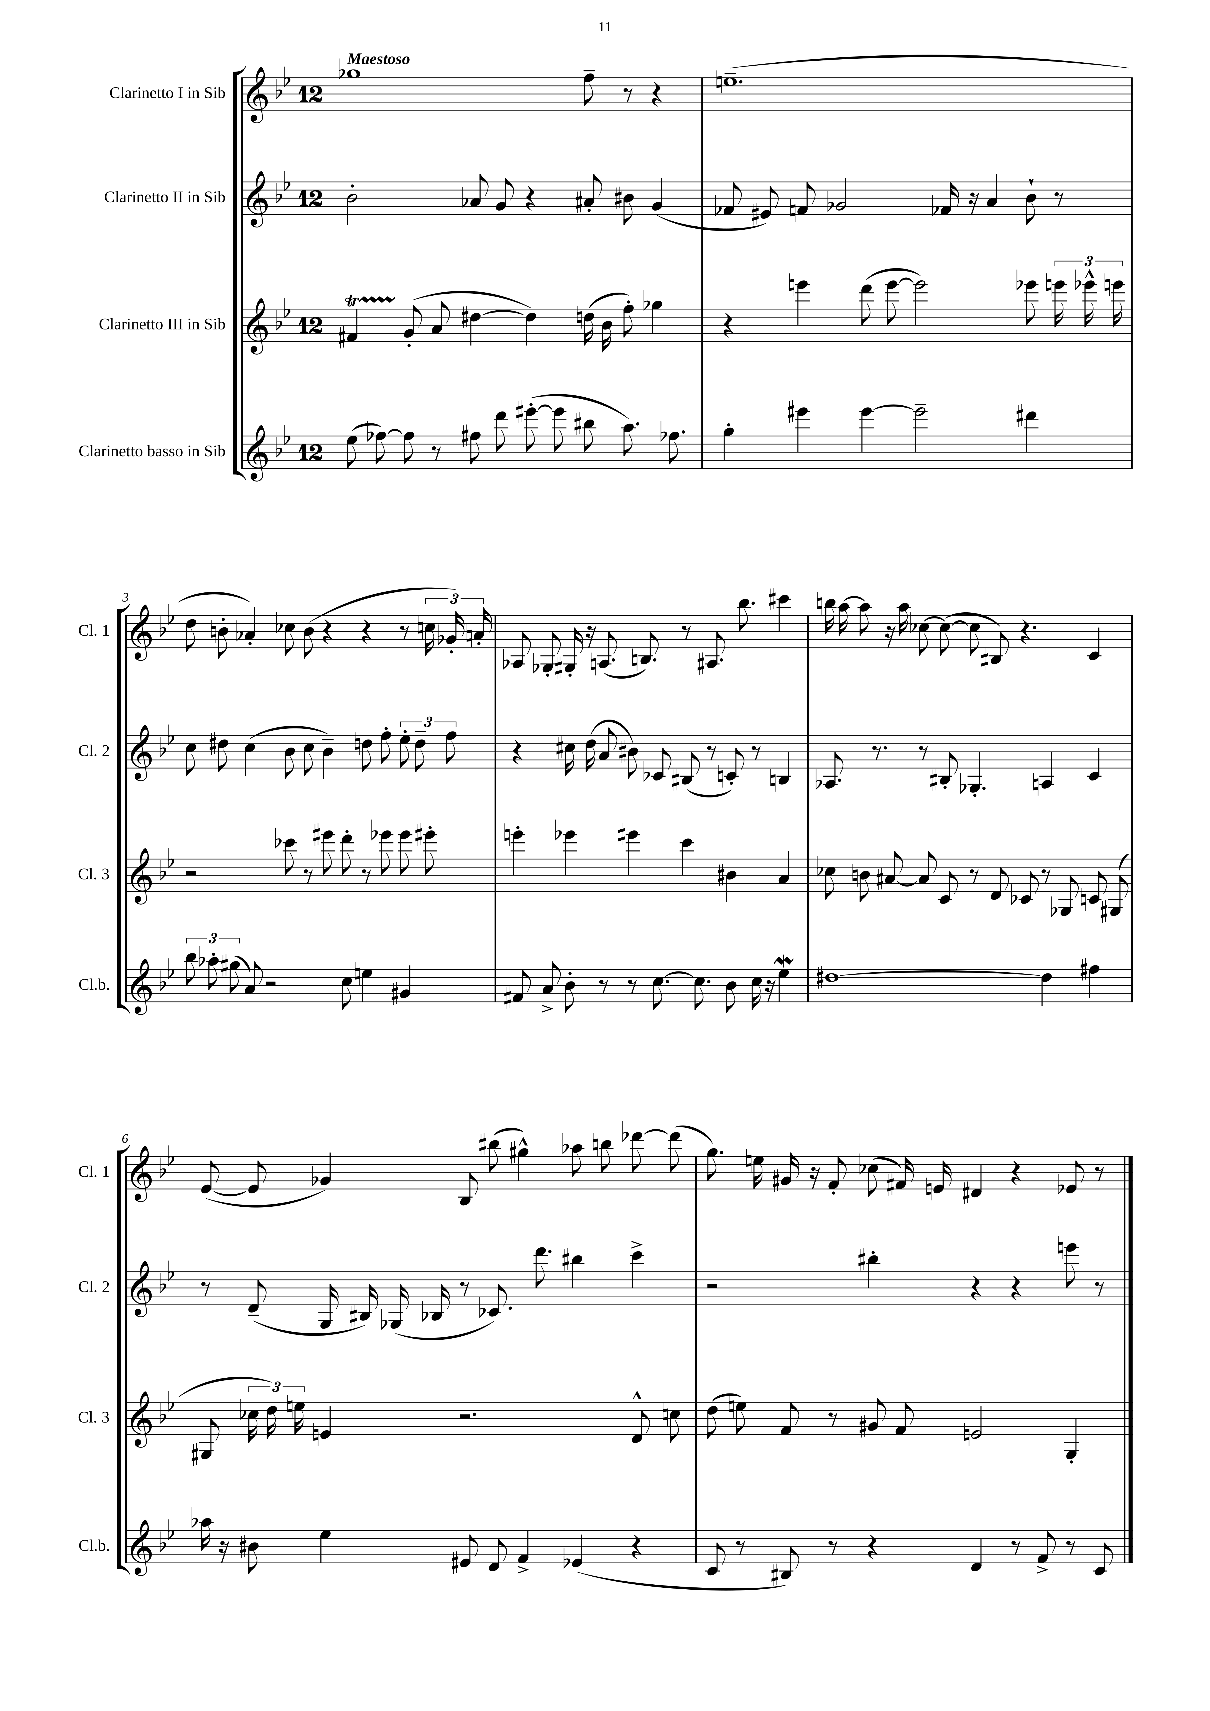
<<
\new StaffGroup <<
\new Staff = "s0" \with { instrumentName = "Clarinetto I in Sib" shortInstrumentName = "Cl. 1" } {
    \clef treble \key bes \major \once \override Staff.TimeSignature.style = #'single-digit \time 12/8 \tempo "Maestoso"
    \autoBeamOff ges''1 f''8-- r8 r4 |
    e''1.--( |
    d''8 b'8-. aes'4-.) ces''8 b'8( r4 r4 r8 \tuplet 3/2 { c''16 ges'16-.) a'16-. } |
    aes8 ges8-. gis16-. r16 a8.( b8.) r8 ais8. bes''8. cis'''4 |
    b''16 a''16~ a''8 r16 a''16 ces''8~ ces''8~( ces''8 bis8) r4. c'4 |
    ees'8~( ees'8 ges'4) bes8 bis''8( gis''4-^) aes''8 b''8 des'''8~ des'''8( |
    g''8.) e''16 gis'16 r16 f'8-. ces''8( fis'16) e'16 dis'4 r4 ees'8 r8 \bar "|." |
}
\new Staff = "s1" \with { instrumentName = "Clarinetto II in Sib" shortInstrumentName = "Cl. 2" } {
    \clef treble \key bes \major \once \override Staff.TimeSignature.style = #'single-digit \time 12/8
    \autoBeamOff bes'2-. aes'8 g'8 r4 ais'8-. bis'8 g'4( |
    fes'8 eis'8) f'8 ges'2 fes'16 r16 a'4 bes'8-! r8 |
    c''8 dis''8 c''4( bes'8 c''8 bes'4--) d''8 f''8-. \tuplet 3/2 { ees''8-. d''8-- f''8 } |
    r4 cis''16 d''16( a'8 bis'8) ces'8 bis8( r8 c'8-.) r8 b4 |
    aes8. r8. r8 bis8-. ges4.-. a4 c'4 |
    r8 d'8--( g16 bis16) ges16( bes16 r8 ces'8.) d'''8. bis''4 c'''4-> |
    r2 bis''4-. r4 r4 e'''8 r8 \bar "|." |
}
\new Staff = "s2" \with { instrumentName = "Clarinetto III in Sib" shortInstrumentName = "Cl. 3" } {
    \clef treble \key bes \major \once \override Staff.TimeSignature.style = #'single-digit \time 12/8
    \autoBeamOff fis'4\startTrillSpan g'8-.\stopTrillSpan( a'8 dis''4~ dis''4) d''16( bes'16 f''8-.) ges''4 |
    r4 e'''4 d'''8( e'''8~ e'''2) ees'''8 \tuplet 3/2 { e'''16 ees'''16-^ e'''16 } |
    r2 ces'''8 r8 eis'''8 d'''8-. r8 ees'''8 ees'''8 eis'''8-. |
    e'''4-. ees'''4 eis'''4 c'''4 bis'4 a'4 |
    ces''8 b'8 ais'8~ ais'8 c'8 r8 d'8 ces'8 r8 ges8 c'8 gis8( |
    gis8 \tuplet 3/2 { ces''16 d''16) e''16 } e'4 r2. d'8-^ c''8 |
    d''8( e''8) f'8 r8 gis'8 f'8 e'2 g4-. \bar "|." |
}
\new Staff = "s3" \with { instrumentName = "Clarinetto basso in Sib" shortInstrumentName = "Cl.b." } {
    \clef treble \key bes \major \once \override Staff.TimeSignature.style = #'single-digit \time 12/8
    \autoBeamOff ees''8( fes''8~) fes''8 r8 fis''8 d'''8 eis'''8~-.( eis'''8 bis''8 a''8.) fes''8. |
    g''4-. eis'''4 eis'''4~ eis'''2-- dis'''4 |
    \tuplet 3/2 { bes''8 aes''8-. gis''8( } a'8) r2 c''8 e''4 gis'4 |
    fis'8 a'8-> bes'8-. r8 r8 c''8.~ c''8. bes'8 c''16 r16 ees''4\mordent |
    dis''1~ dis''4 fis''4 |
    aes''16 r16 bis'8 ees''4 eis'8 d'8 f'4-> ees'4( r4 |
    c'8 r8 bis8) r8 r4 d'4 r8 f'8-> r8 c'8 \bar "|." |
}
>>
>>
